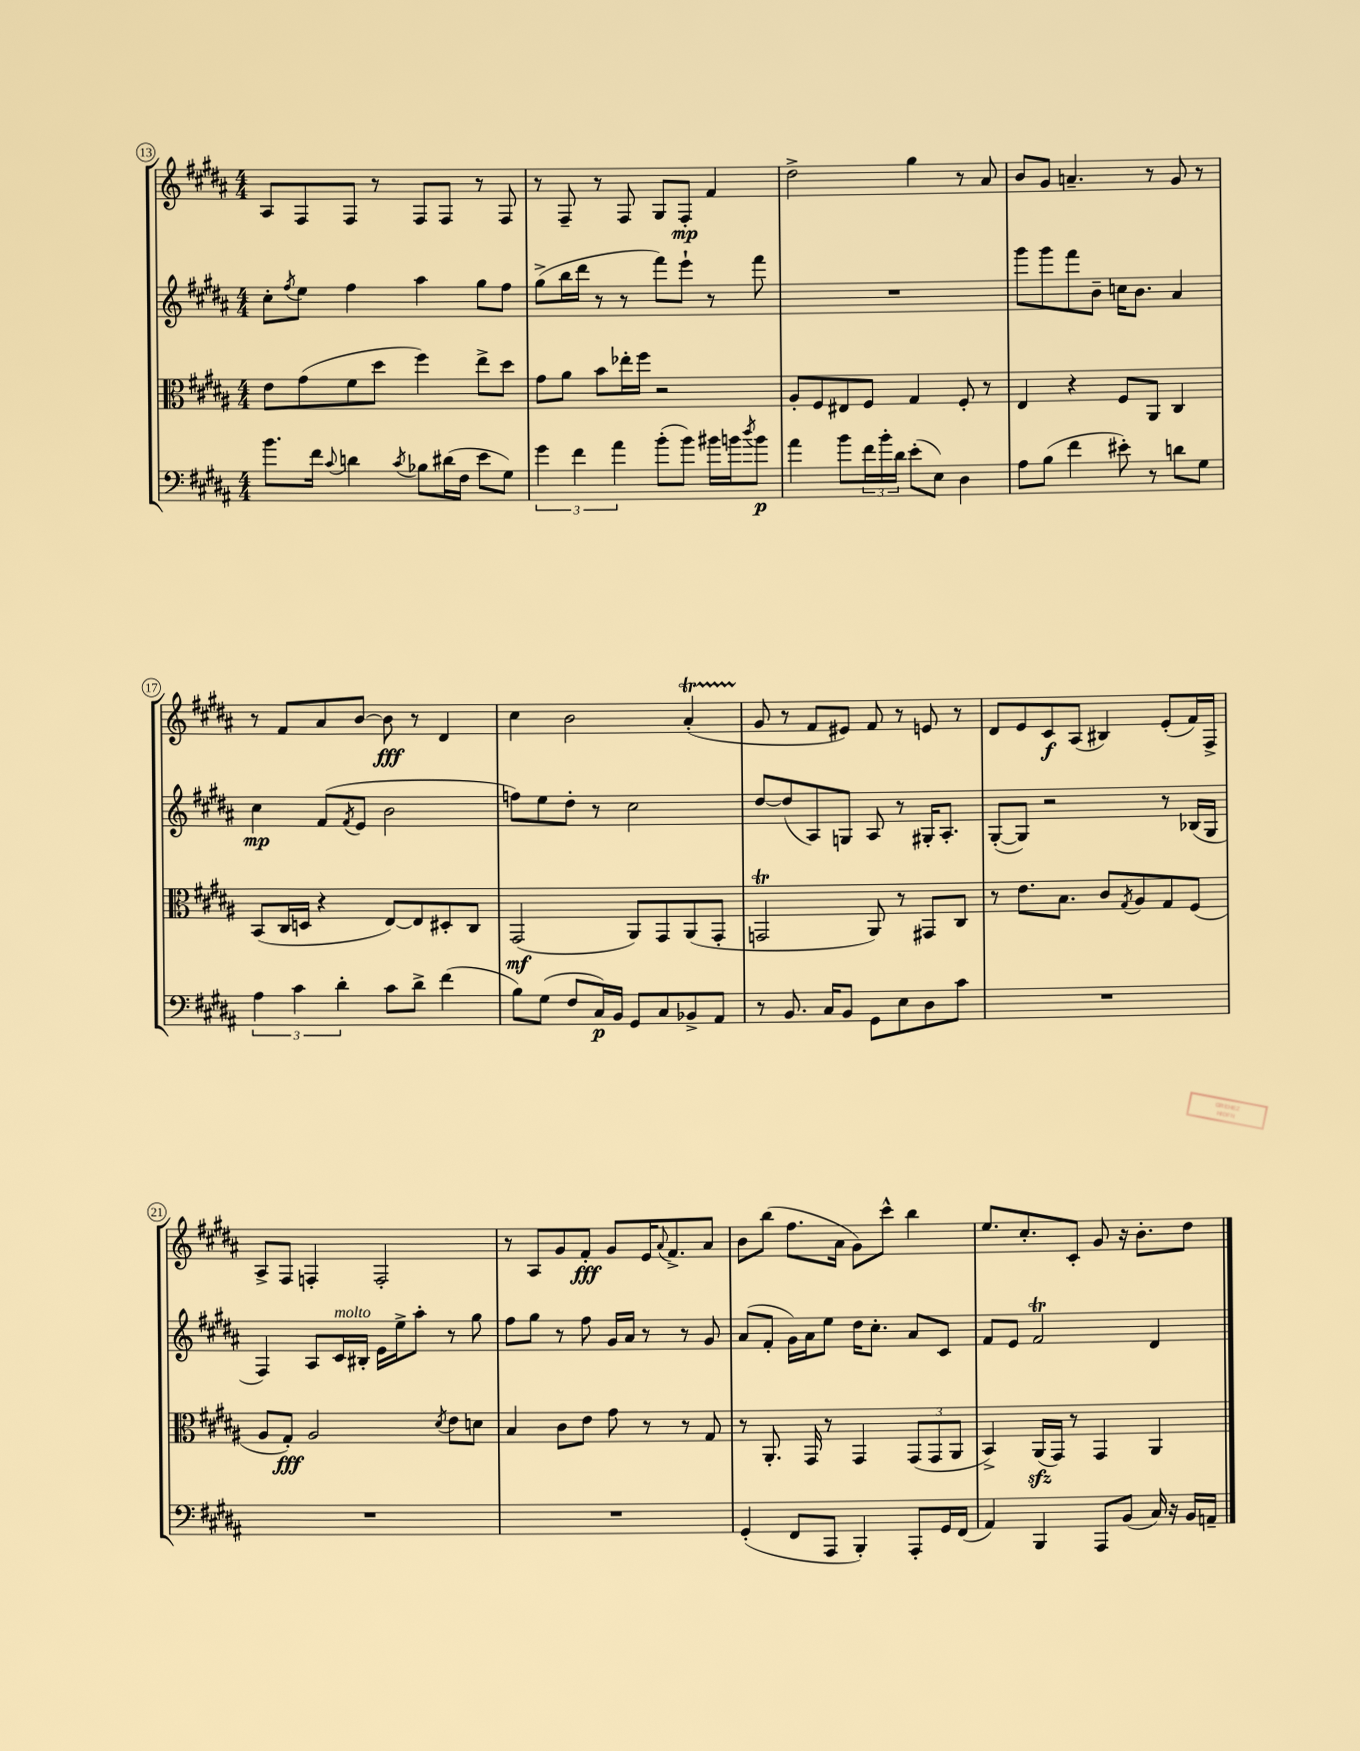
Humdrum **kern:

**kern	**kern	**kern	**kern
*staff4	*staff3	*staff2	*staff1
*clefF4	*clefC3	*clefG2	*clefG2
*k[f#c#g#d#a#]	*k[f#c#g#d#a#]	*k[f#c#g#d#a#]	*k[f#c#g#d#a#]
*M4/4	*M4/4	*M4/4	*M4/4
8.b	8e	8cc#'	8A#
.	.	8qff#	.
.	(8g#	8ee	8F#
16f#	.	.	.
8qqc#	.	.	.
4d	8f#	4ff#	8F#
.	8dd#	.	8r
8qc#	.	.	.
8B-	4ff#)	4aa#	8F#
(16d#	.	.	8F#
16F#	.	.	.
8e	8ee^	8gg#	8r
8G#)	8dd#	8ff#	8F#
=	=	=	=
6g#	8g#	(8gg#^	8r
.	8a#	16bb	8F#~
6f#	.	.	.
.	.	16ddd#	.
.	8b	8r	8r
6a#	.	.	.
.	16ee-'	8r	8F#
.	16ff#	.	.
(8b'	2r	8fff#)	8G#
8b)	.	8eee`	8F#'
16b#	.	8r	4f#
16b	.	.	.
8qdd#	.	.	.
8b	.	8fff#	.
=	=	=	=
4a#	8A#'	1r	2dd#^
.	8F#	.	.
8b	8E#	.	.
24f#	8F#	.	.
24b'	.	.	.
24d#	.	.	.
(8e'	4G#	.	4gg#
8E)	.	.	.
4D#	8F#'	.	8r
.	8r	.	8a#
=	=	=	=
8A#	4E	8ggg#	8b
(8B	.	8ggg#	8g#
4f#	4r	8fff#	4.a~
.	.	8b~	.
8e#')	8F#	16cc	.
.	.	8.b	.
8r	8AA#	.	8r
8d	4C#	4a#	8g#
8G#	.	.	8r
=	=	=	=
6A#	(8BB	4cc#	8r
.	16C#	.	8f#
6c#	.	.	.
.	16D	.	.
.	4r	(8f#	8a#
6d#'	.	.	.
.	.	8qf#	.
.	.	8e	[8b
8c#	[8E)	2b	8b]
8d#^	8E]	.	8r
(4f#	8D#'	.	4d#
.	8C#	.	.
=	=	=	=
8B)	(2GG#	8ff)	4cc#
(8G#	.	8ee	.
8F#	.	8dd#'	2b
16C#)	.	8r	.
16BB	.	.	.
8GG#	8AA#)	2cc#	.
8C#	8GG#	.	.
8BB-^	(8AA#	.	(4a#'
8AA#	8GG#'	.	.
=	=	=	=
8r	2GG	[8dd#	8g#
8.BB	.	(8dd#]	8r
.	.	8A#)	8f#
16C#	.	.	.
8BB	.	8G	8e#)
8GG#	8AA#)	8A#	8f#
8E	8r	8r	8r
8D#	8GG#	16G#'	8e
.	.	8.A#'	.
8c#	8C#	.	8r
=	=	=	=
1r	8r	([8G#'	8d#
.	8.e	8G#])	8e
.	.	2r	8c#
.	8.B	.	.
.	.	.	(8A#
.	8c#	.	4B#)
.	8qG#	.	.
.	8A#	.	.
.	8G#	8r	(8e'
.	(8F#	(16B-	16f#)
.	.	16G#	16F#^
=	=	=	=
1r	8A#	4F#)	8A#^
.	8G#')	.	8F#
.	2A#	8A#	4F'
.	.	16c#	.
.	.	16B#'	.
.	.	16e	2F'
.	.	16ee^	.
.	.	8aa#'	.
.	8qd#	.	.
.	8e	8r	.
.	8d	8gg#	.
=	=	=	=
1r	4B	8ff#	8r
.	.	8gg#	8A#
.	8c#	8r	8g#
.	8e	8ff#	8f#'
.	8g#	16g#	8g#
.	.	16a#	.
.	8r	8r	16e
.	.	.	8qqa#
.	.	.	8.f#^
.	8r	8r	.
.	8G#	8g#	8a#
=	=	=	=
(4GG#'	8r	(8a#	8b
.	8.AA#'	8f#'	(8bb
8FF#	.	16g#)	8.ff#
.	16GG#	16a#	.
8AAA#	8r	8ee	.
.	.	.	16a#
4BBB')	4GG#	16dd#	8g#)
.	.	8.cc#'	.
.	.	.	8ccc#^^
8AAA#'	(12GG#	8a#	4bb
.	12GG#	.	.
16GG#	.	8c#	.
.	12AA#	.	.
(16FF#	.	.	.
=	=	=	=
4AA#)	4BB^)	8f#	8.ee
.	.	8e	.
.	.	.	8.cc#'
4BBB	(16AA#	2f#	.
.	16GG#)	.	.
.	8r	.	8c#'
8AAA#	4GG#	.	8g#
(8BB	.	.	16r
.	.	.	8.b'
16C#)	4AA#	4d#	.
16r	.	.	.
16BB	.	.	8dd#
16AA~	.	.	.
==	==	==	==
*-	*-	*-	*-
